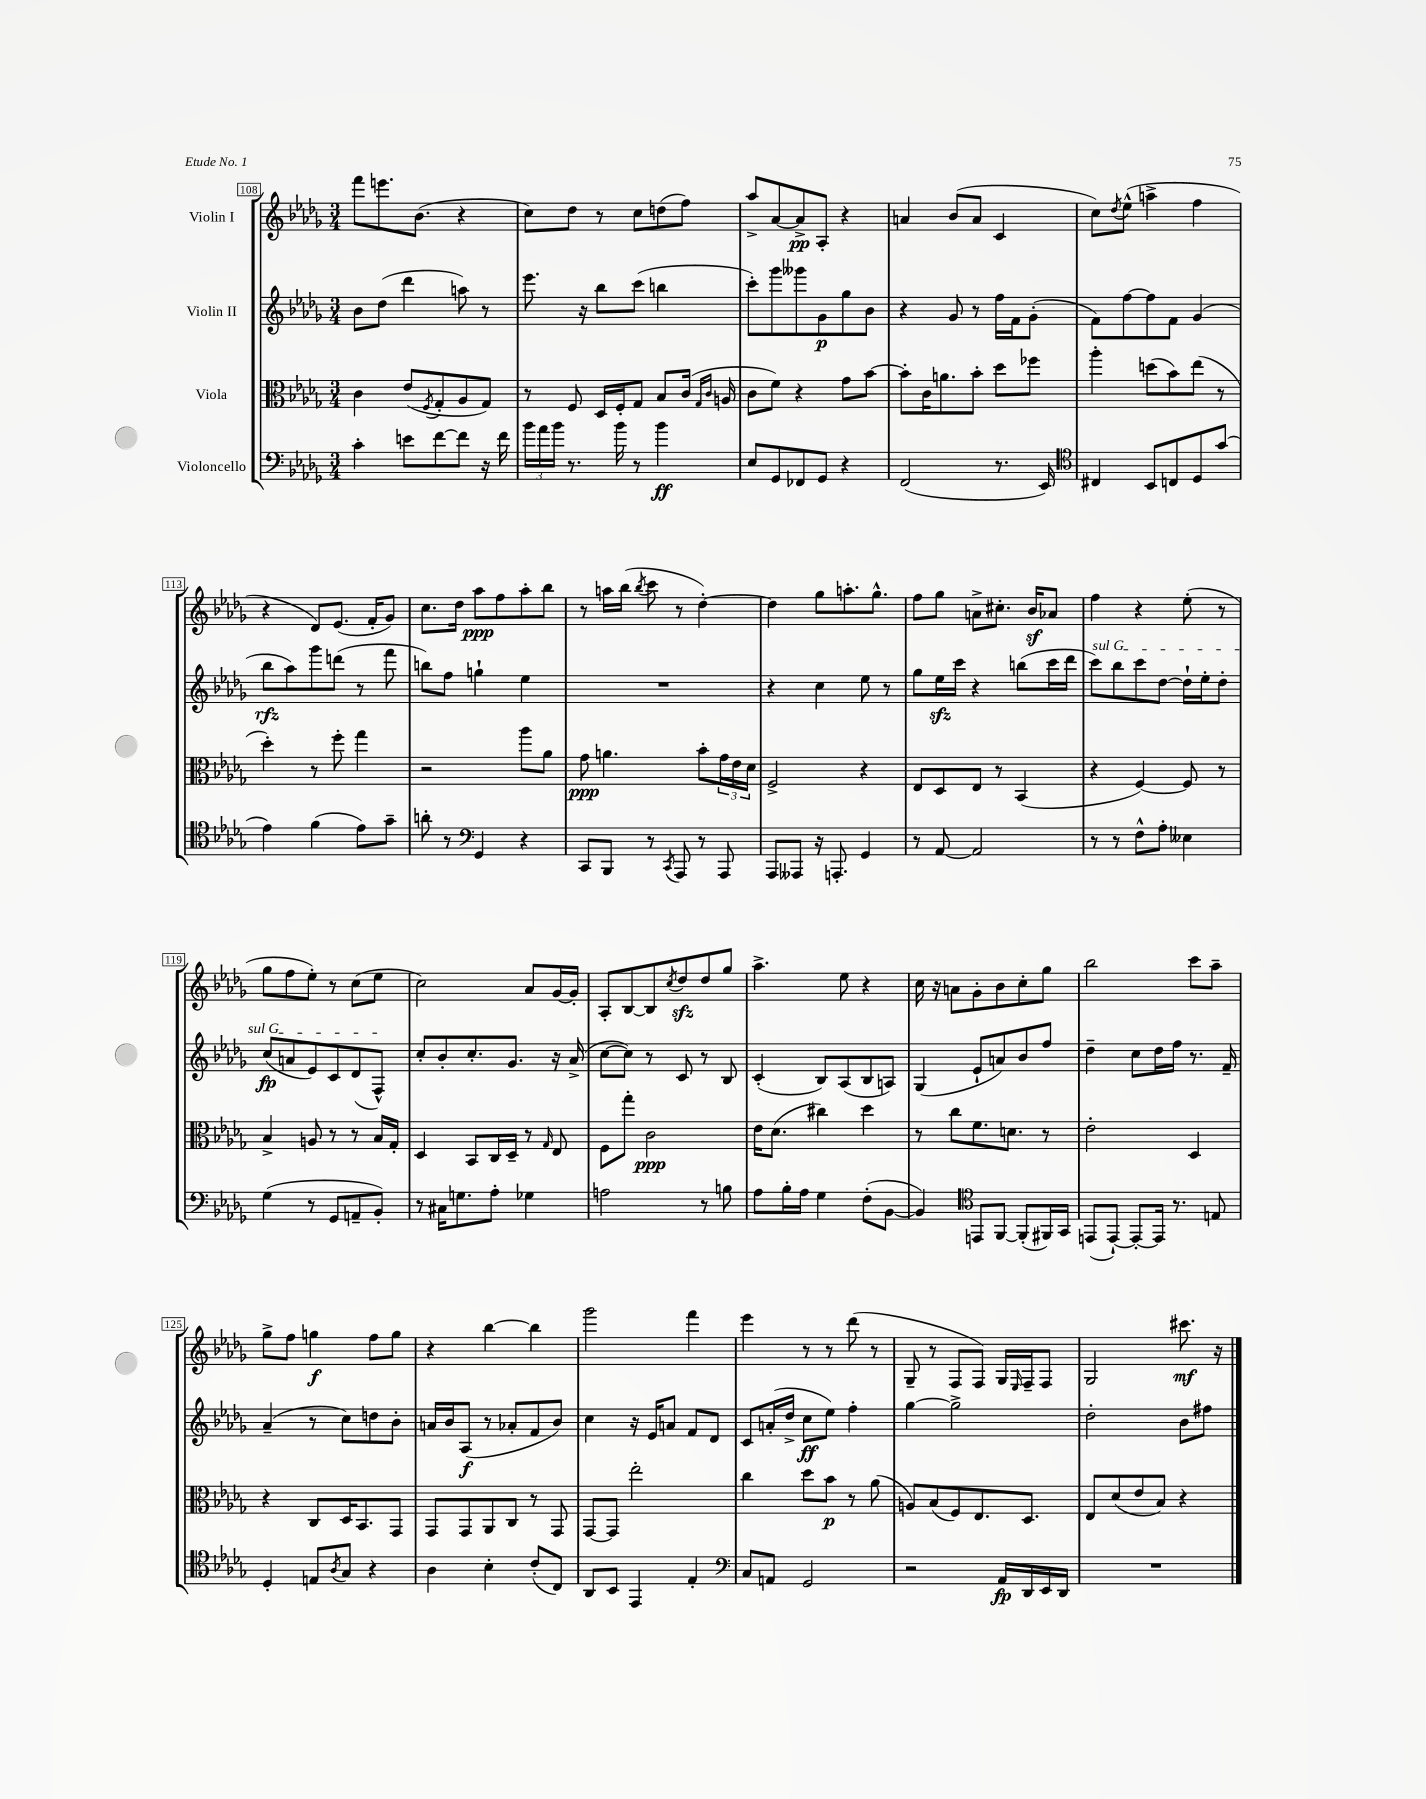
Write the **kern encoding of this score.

**kern	**kern	**kern	**kern
*staff4	*staff3	*staff2	*staff1
*clefF4	*clefC3	*clefG2	*clefG2
*k[b-e-a-d-g-]	*k[b-e-a-d-g-]	*k[b-e-a-d-g-]	*k[b-e-a-d-g-]
*M3/4	*M3/4	*M3/4	*M3/4
4c'\	4c\	8b-\L	8fff\L
.	.	(8dd-\J	8.eee\
8e\L	(8e-/L	4ddd-\	.
.	.	.	(8.b-\J
.	8qF/	.	.
[8f\	8G-'/	.	.
8f\]J	8A-/	8aa\)	4r
16r	8G-/J)	8r	.
16f\	.	.	.
=	=	=	=
24b-\LL	8r	8.eee-\	8cc\L)
24a-\	.	.	.
24b-\JJ	.	.	.
8.r	8F/	.	8dd-\J
.	.	16r	.
.	16D-/LL	8bb-\L	8r
16b-\	16F'/J	.	.
8r	8G-/J	(8ccc\J	8cc\L
4b-\	8B-/L	4bb\	(8dd\
.	(16c/Jk	.	8ff\J)
.	16qqG-/LL	.	.
.	16qqc/JJ	.	.
.	16A/	.	.
=	=	=	=
8E-/L	8c\L	8ccc'\L)	8aa-^/L
8GG-/	8f\J)	8ggg-\	[8a-/
8FF-/	4r	8ggg--\	8a-^/]
8GG-/J	.	8g-\	8A-'/J
4r	8g-\L	8gg-\	4r
.	[8b-\J	8b-\J	.
=	=	=	=
(2FF/	8b-'\]L	4r	4a/
.	16c\K	.	.
.	8.a\	.	.
.	.	8g-/	(8b-/L
.	8b-'\J	8r	8a/J
8.r	8dd-\L	16ff\LL	4c/
.	.	16f\J	.
.	8ff-\J	(8g-'\J	.
16EE-/)	.	.	.
=	=	=	=
*clefC4	*	*	*
4C#/	4aa-'\	8f\L)	8cc\L)
.	.	.	8qdd-/
.	.	[8ff\	(8ee-^^\J
8BB-/L	(8dd\L	8ff\]	4aa^\
8C/	8b-\)	8f\J	.
8D-/	(8ee-\J	(4g-/	4ff\
(8g-/J	8r	.	.
=	=	=	=
4e-\)	4dd-'\)	8bb-\L	4r
.	.	8aa-\)	.
(4f\	8r	8ggg-\	8d-/L)
.	8ff'\	(8ddd\J	(8.e-/J
8e-\L)	4gg-\	8r	.
.	.	.	16f'/LK
8g-~\J	.	8fff\	8g-/J)
=	=	=	=
8a'\	2r	8bb\L)	8.cc\L
8r	.	8ff\J	.
.	.	.	16dd-\Jk
*clefF4	*	*	*
4GG-/	.	4gg`\	8aa-\L
.	.	.	8ff\
4r	8aa-\L	4ee-\	8aa-'\
.	8a-\J	.	8bb-\J
=	=	=	=
8CC/L	8g-\	2.r	8r
8BBB-/J	4.a\	.	16aa\LL
.	.	.	(16bb-\JJ
.	.	.	8qbb-/
8r	.	.	8ccc\
8qCC/	.	.	.
8AAA-/	.	.	8r
8r	8b-'\L	.	[4dd-'\)
8AAA-/	24g-\L	.	.
.	24e-\	.	.
.	24d-\JJ	.	.
=	=	=	=
8AAA-/L	2F^/	4r	4dd-\]
8AAA--/J	.	.	.
16r	.	4cc\	8gg-\L
8.AAA'/	.	.	.
.	.	.	8.aa'\
4GG-/	4r	8ee-\	.
.	.	.	8.gg-^^\J
.	.	8r	.
=	=	=	=
8r	8E-/L	8gg-\L	8ff\L
[8AA-/	8D-/	16ee-\L	8gg-\J
.	.	16ccc\JJ	.
2AA-/]	8E-/J	4r	8a^\L
.	8r	.	8.cc#'\J
.	(4BB-/	(8bb\L	.
.	.	.	16b-/LK
.	.	16ccc\L	8a-/J
.	.	16ddd-\JJ	.
=	=	=	=
8r	4r	8ccc\L)	4ff\
8r	.	8bb-\	.
8F^^\L	[4F/)	8ccc\	4r
8A-'\J	.	[8dd-\J	.
4E--\	8F/]	16dd-`\]LL	(8ee-'\
.	.	16ee-'\J	.
.	8r	8dd-'\J	8r
=	=	=	=
(4G-\	4B-^/	(8cc/L	8gg-\L
.	.	8a/	8ff\
8r	8A/	8e-/)	8ee-'\J)
8GG-/L	8r	8c/	8r
8AA~/	8r	(8d-/	(8cc\L
8BB-'/J)	16B-/LL	8F^^/J)	8ee-\J
.	16G-'/JJ	.	.
=	=	=	=
8r	4D-/	8cc'/L	2cc\)
16C#\LK	.	8b-'/	.
8.G\	.	.	.
.	8BB-/L	8.cc'/	.
8A-'\J	16C/L	.	.
.	16D-~/JJ	8.g-/J	.
4G-\	8r	.	8a-/L
.	16qqG-/	.	.
.	8E-/	16r	[16g-/L
.	.	(16a-^/	16g-'/]JJ
=	=	=	=
2A\	8F\L	[8cc\L	8A-'/L
.	8gg-'\J	8cc\]J)	[8B-/
.	2c\	8r	8B-/]
.	.	.	8qcc/
.	.	8c/	8dd-/
8r	.	8r	8dd-/
8B\	.	8B-/	8gg-/J
=	=	=	=
8A-\L	16e-\LK	(4c'/	4.aa-^\
.	(8.d-\J	.	.
16B-'\L	.	.	.
16A-\JJ	.	.	.
4G-\	4cc#\)	8B-/L)	.
.	.	(8A-/	8ee-\
(8F'\L	4dd-\	8B-/	4r
[8BB-\J	.	8A/J)	.
=	=	=	=
4BB-/])	8r	(4G-/	16cc\
.	.	.	16r
.	8cc\L	.	8a\L
*clefC4	*	*	*
8EE/L	8.f\	8e-`/L	8g-'\
[8FF/J	.	8a/)	8b-\
.	8.d\J	.	.
(8FF'/]L	.	8b-/	8cc'\
16FF#/L)	8r	8ff/J	8gg-\J
16GG-/JJ	.	.	.
=	=	=	=
(8EE/L	2e-'\	4dd-~\	2bb-\
[8EE`/J)	.	.	.
8EE'/_L	.	8cc\L	.
16EE/]Jk	.	16dd-\L	.
8.r	.	16ff\JJ	.
.	4D-/	8.r	8ccc\L
8E/	.	.	8aa-~\J
.	.	16f~/	.
=	=	=	=
4D-'/	4r	(4a-~/	8gg-^\L
.	.	.	8ff\J
8E/L	8C/L	8r	4gg\
8qA-/	.	.	.
8G-/J	16D-/K	8cc\L)	.
.	8.BB-/	.	.
4r	.	8dd\	8ff\L
.	8GG-/J	8b-'\J	8gg\J
=	=	=	=
4A-\	8GG-/L	16a/LL	4r
.	.	16b-/J	.
.	8GG-/	(8A-/J	.
4B-'\	8AA-/	8r	[4bb-\
.	8C/J	8a-'/L	.
(8c'/L	8r	8f/	4bb-\]
8C/J)	8GG-/	8b-/J)	.
=	=	=	=
8AA-/L	[8GG-/L	4cc\	2ggg-\
8BB-/J	8GG-/]J	.	.
4EE-/	2ee-'\	16r	.
.	.	16e-/LK	.
.	.	8a/J	.
4E-'/	.	8f/L	4fff\
.	.	8d-/J	.
=	=	=	=
*clefF4	*	*	*
8C/L	4cc\	8c/L	4eee-\
8AA/J	.	(16a'/L	.
.	.	16dd-^/JJ	.
2GG-/	8dd-\L	8cc\L	8r
.	8b-\J	8ee-\J)	8r
.	8r	4ff'\	(8ddd-\
.	(8a-\	.	8r
=	=	=	=
2r	8A/L)	[4gg-\	8G-~/
.	(8B-/	.	8r
.	8F/)	2gg-^\]	8F/L
.	8.E-/	.	8F/J)
16AA-/LL	.	.	16G-/LL
.	.	.	16qqE-/
16DD-/	8.D-/J	.	16F~/J
16EE-/	.	.	8F/J
16DD-/JJ	.	.	.
=	=	=	=
2.r	8E-/L	2dd-'\	2G-/
.	(8d-/	.	.
.	8e-/	.	.
.	8B-/J)	.	.
.	4r	8b-\L	8.ccc#\
.	.	8ff#\J	.
.	.	.	16r
==	==	==	==
*-	*-	*-	*-
